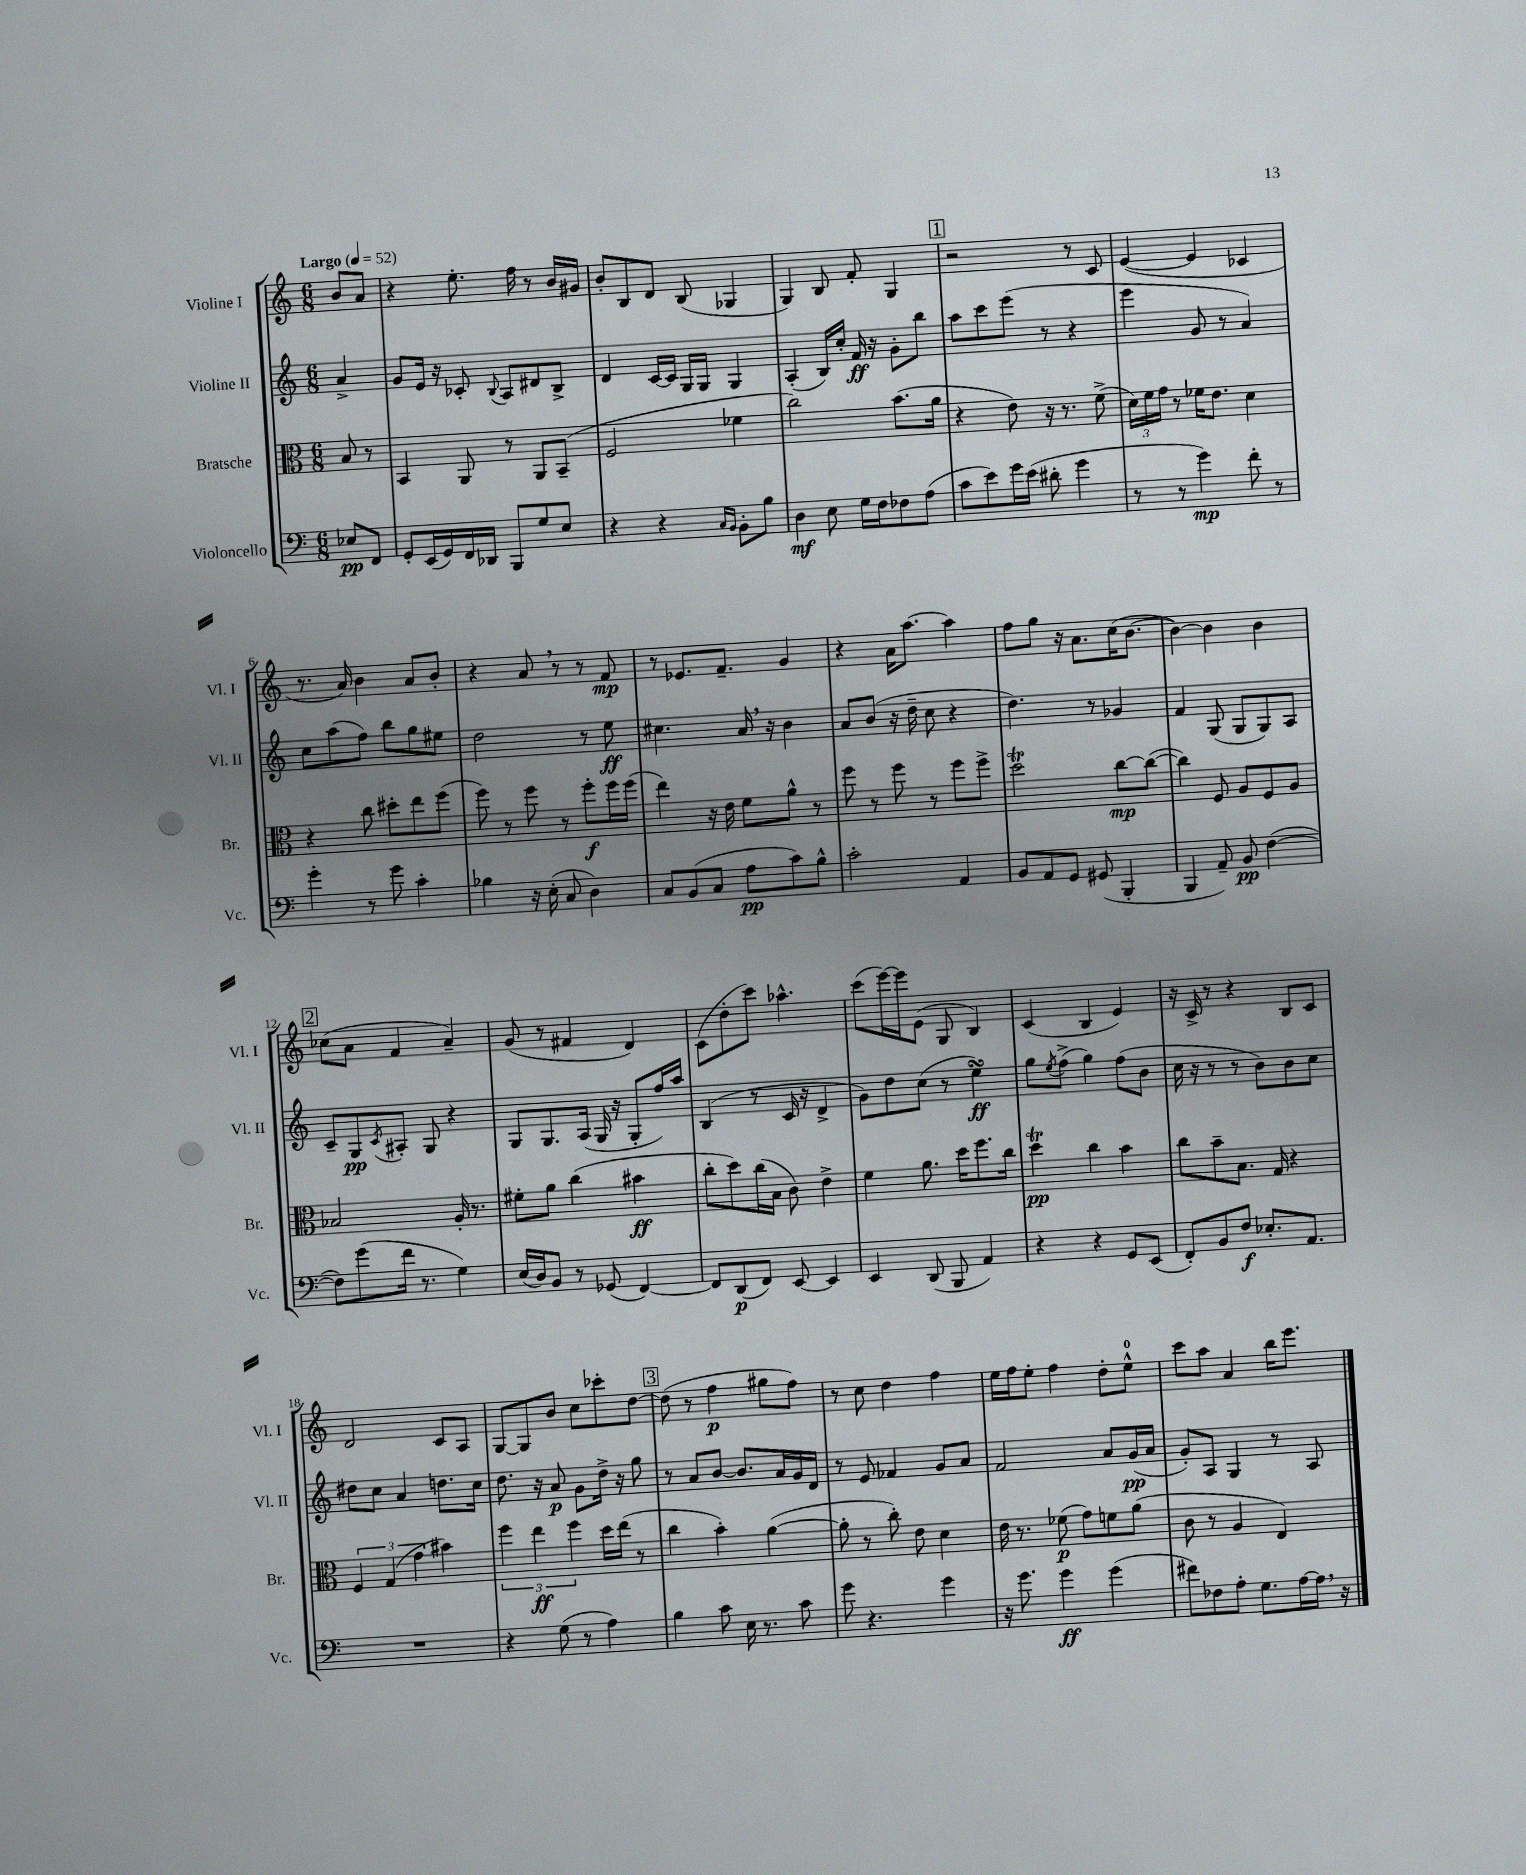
<<
\new StaffGroup <<
\new Staff = "s0" \with { instrumentName = "Violine I" shortInstrumentName = "Vl. I" } {
    \clef treble \key c \major \numericTimeSignature \time 6/8 \partial 4 \tempo "Largo" 4 = 52
    b'8 a'8 |
    r4 e''8.-. f''16 r8 b'16 gis'16 |
    b'8-. b8 d'8 b8( ges4 |
    g4) b8 f'8-. g4 |
    \mark \markup { \box "1" } r2 r8 c'8 |
    e'4~( e'4 ces'4 |
    r8. a'16) b'4 a'8 b'8-. |
    r4 a'8 \breathe r8 r8 f'8\mp |
    r8 ees'8. f'8.-- g'4 |
    r4 a'16 a''8.~ a''4 |
    f''8 g''8 r16 a'8. c''16( b'8.~ |
    b'4~) b'4 b'4 |
    \mark \markup { \box "2" } ces''8( a'8 f'4 a'4--) |
    g'8( r8 fis'4 d'4) |
    c'8( d''8-. c'''8) aes''4.-^ |
    c'''8( e'''16~) e'''16 e'8( g8 b4) |
    c'4( b4 e'4) |
    r16 c'16-> r8 r4 b8 c'8 |
    d'2 c'8 a8 |
    g8~ g8 b'8 c''8 ces'''8-. d''8~ |
    \mark \markup { \box "3" } d''8( r8 f''4\p gis''8 f''8) |
    r8 c''8 d''4 f''4 |
    e''16 f''16 e''8-. f''4 d''8-. e''8-0-^ |
    c'''8 a''8 a'4 b''16 e'''8. \bar "|." |
}
\new Staff = "s1" \with { instrumentName = "Violine II" shortInstrumentName = "Vl. II" } {
    \clef treble \key c \major \numericTimeSignature \time 6/8 \partial 4
    a'4-> |
    g'8 e'16 r16 ces'8-. \appoggiatura { b8 } a8 dis'8 b8-> |
    d'4 c'16~ c'16 g16 g16 g4 |
    a4-.( b16) c''16-. f'16\ff r16 g'8-. b''8 |
    \mark \markup { \box "1" } a''8 c'''8 e'''8( r8 r4 |
    e'''4 g'8 r8 a'4) |
    c''8 a''8( f''8) b''8 g''8 eis''8 |
    d''2 r8 e''8\ff |
    cis''4. a'16 \breathe r16 b'4 |
    a'8 b'8( r16 d''16-- c''8 r4 |
    d''4.) r8 ges'4 |
    f'4 g8( g8 g8) a8 |
    \mark \markup { \box "2" } c'8-- g8\pp \acciaccatura { c'8 } ais8-. g8 r4 |
    g8 g8. a16( g16 r16 g8-. f''16) a''16 |
    b4( r8 c'16 r16 d'4-> |
    g'8) d''8 c''8( r8 e''4\turn\ff) |
    g''8 \acciaccatura { e''8 } f''8->( g''4) f''8( b'8 |
    c''16 r16 r8 r8 b'8) b'8 c''8 |
    dis''8 c''8 a'4 d''8. c''16 |
    d''8. r16 a'8\p g'8 d''16-> r16 g''8 |
    \mark \markup { \box "3" } r8 a'8 b'8~ b'8. a'16 g'16 d'16 |
    r8 e'8 fes'4 g'8 a'8 |
    f'2 a'8 g'16\pp( a'16 |
    g'8-.) a8 g4 r8 a8 \bar "|." |
}
\new Staff = "s2" \with { instrumentName = "Bratsche" shortInstrumentName = "Br." } {
    \clef alto \key c \major \numericTimeSignature \time 6/8 \partial 4
    b8 r8 |
    b,4 a,8 r8 a,8 b,8--( |
    f2 fes'4 |
    c''2) b'8.( a'16 |
    \mark \markup { \box "1" } r4 e'8) r16 r8. f'8->( |
    \tuplet 3/2 { d'16) f'16 g'16 } r8 fes'16 e'8. d'4 |
    r4 c''8 dis''8-. e''8 f''8( |
    f''8) r8 f''8 r8 f''8-.\f f''16 f''16( |
    e''4) r16 e'16 f'8 a'8-^ r8 |
    f''8 r8 f''8 r8 f''8 f''8-> |
    d''2\trill c''8~\mp c''8~( |
    c''4) f8 a8 f8 a8 |
    \mark \markup { \box "2" } bes2 a16-. r8. |
    fis'8-. a'8 c''4( bis'4\ff |
    c''8-. d''8) c''16( b16 c'8) e'4-> |
    f'4 a'8. d''16 f''8. c''16 |
    d''4\trill\pp c''4 b'4 |
    c''8 b'8-- b8. g16 r4 |
    \tuplet 3/2 { f4 g4( g'4 } bis'4) |
    \tuplet 3/2 { f''4 e''4\ff f''4 } d''16 e''16( r8 |
    \mark \markup { \box "3" } c''4 b'4-.) a'4~( |
    a'8-. r8 c''8-.) e'8 d'4 |
    e'16 r8. fes'8\p( g'8) f'8 a'8( |
    c'8 r8 a4 e4) \bar "|." |
}
\new Staff = "s3" \with { instrumentName = "Violoncello" shortInstrumentName = "Vc." } {
    \clef bass \key c \major \numericTimeSignature \time 6/8 \partial 4
    ees8\pp f,8 |
    g,8-. e,16( g,16) f,16 des,16 b,,8 g8 e8 |
    r4 r4 \grace { c16 b,16 } b,8-. b8 |
    d4\mf e8 g16 f16 fes8 a8( |
    \mark \markup { \box "1" } c'8 e'8) g'16 e'16( dis'8-. g'4 |
    r8 r8 g'4\mp) f'8-. r8 |
    g'4-. r8 g'8 c'4-. |
    bes4 r16 e16-.( c8 d4) |
    c8 b,8( c8 a8\pp c'8) b8-^ |
    c'2-. a,4 |
    b,8 a,8 g,8 gis,8( b,,4-. |
    b,,4 a,8--) b,8\pp f4~( |
    \mark \markup { \box "2" } f8) g'8( f'16 r8. g4) |
    e16( d16) b,8 r8 ges,8( f,4~) |
    f,8 d,8\p( f,8) e,8~ e,4 |
    e,4 d,8( b,,8 a,4) |
    r4 r4 g,8 e,8( |
    f,8-.) b,8 f8\f ees8.-. a,8. |
    R2. |
    r4 g8( r8 a4) |
    \mark \markup { \box "3" } b4 c'8 e16 r8. c'8 |
    g'8 r4. g'4 |
    r16 g'8. g'4\ff g'4( |
    fis'8) fes8 a8-. g8. a16~ a16 \breathe r16 \bar "|." |
}
>>
>>
